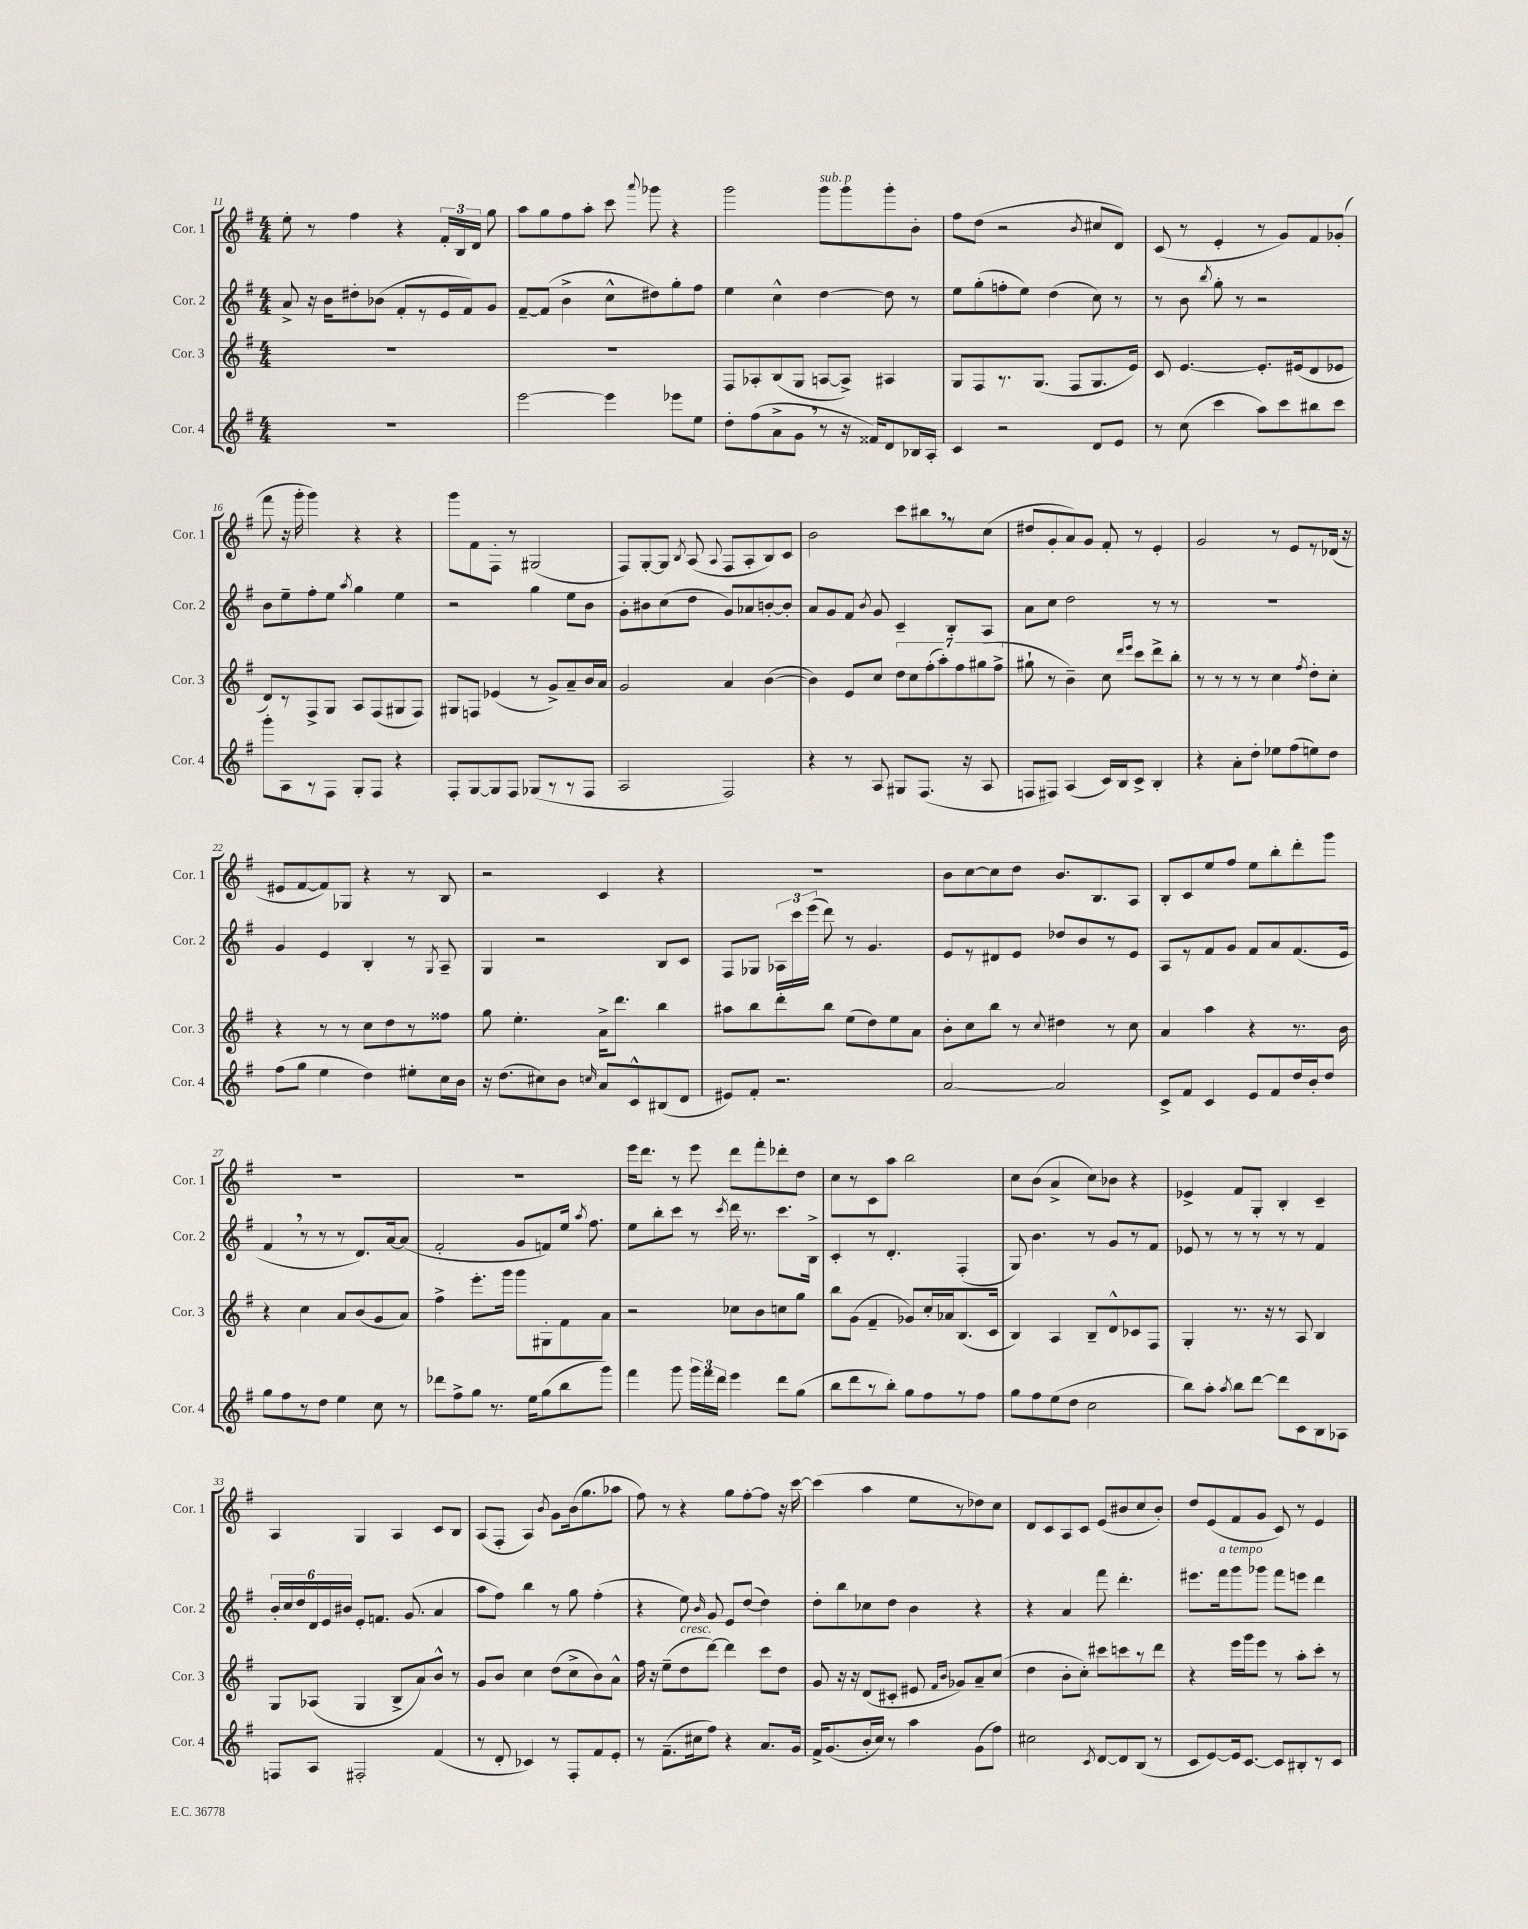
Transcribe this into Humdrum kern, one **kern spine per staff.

**kern	**kern	**kern	**kern
*part4	*part3	*part2	*part1
*staff4	*staff3	*staff2	*staff1
*I"Cor. 4	*I"Cor. 3	*I"Cor. 2	*I"Cor. 1
*I'Cor. 4	*I'Cor. 3	*I'Cor. 2	*I'Cor. 1
*clefG2	*clefG2	*clefG2	*clefG2
*k[f#]	*k[f#]	*k[f#]	*k[f#]
*M4/4	*M4/4	*M4/4	*M4/4
=11	=11	=11	=11
1r	1r	8a^/	8ee'\
.	.	16r	8r
.	.	16b\KL	.
.	.	8dd#X'\	4ff#\
.	.	(8b-X\J	.
.	.	8f#'/L	4r
.	.	8r	.
.	.	16e/L	24f#'/LL
.	.	.	24B/
.	.	16f#/J)	.
.	.	.	24d/JJ
.	.	8g/J	8gg\
=12	=12	=12	=12
[2eee\	1r	[8f#~/L	8aa\L
.	.	(8f#/J]	8gg\
.	.	4b^\	8ff#\
.	.	.	8aa'\J
4eee\]	.	8cc^^\L	8ccc\
.	.	.	8qqaaa/
.	.	8dd#X\)	8ggg-X\
8eee-X\L	.	8gg'\	4r
8ee\J	.	8ff#\J	.
=13	=13	=13	=13
8dd'\L	8F#/L	4ee\	2ggg\
(8ff#\	8A-X'/	.	.
8a^\	(8B/	4cc^^\	.
8g,\J	8G/J	.	.
!	!	!	!LO:TX:a:i:t=sub. p
8r	[8An/L	[4dd\	8ggg\L
16r	8A^/J])	.	8ggg\
16f##X/KL)	.	.	.
8d/	4A#X/	8dd\]	8ggg'\
16B-X/L	.	8r	8b'\J
16A'/JJ	.	.	.
=14	=14	=14	=14
4c/	8G/L	8ee\L	8ff#\L
.	8F#/	(8gg'\	(8dd\J
2r	8.r	8ffn'\	2r
.	.	8ee\J)	.
.	(8.G/J	.	.
.	.	(4dd\	.
.	8F#/L	.	.
.	.	.	8qb/
8d/L	8.G/	8cc\)	8cc#X/L
8e/J	.	8r	8d/J)
.	16e/Jk)	.	.
=15	=15	=15	=15
8r	8c/	8r	(8c/
(8cc\	[4.e/	8b\	8r
.	.	8qbb/	.
4ccc\	.	8gg'\	4e'/
.	.	8r	.
8aa\L)	8.e'/L]	2r	8r
8ccc\	.	.	8g/L)
.	(16e#X/k	.	.
8bb#X\	8d/	.	8f#/
8ccc\J	8e-X/J	.	(8g-X'/J
!!LO:LB:g=z
=16	=16	=16	=16
8ggg'\L	8d/L)	8b\L	8fff#\
8A\	8r	8ee~\	16r
.	.	.	16ggg'\
8r	8F#^/	8ff#'\	4ggg\)
8F#\J	8G/J	8ee\J	.
.	.	8qaa/	.
8G'/L	8A/L	4gg\	4r
8F#/J	(8F#/	.	.
4r	8G#X/	4ee\	4r
.	8F#/J)	.	.
=17	=17	=17	=17
8F#'/L	8G#X/L	2r	8ggg\L
[8G/	8Fn/J	.	8f#\
8G/]	(4e-X/	.	8F#'\J
8F#/J	.	.	8r
(8G-X/L	8r	4gg\	(2G#X/
8r	8g^/L)	.	.
8r	8a~/	8ee\L	.
8F#/J	16b/L	8b\J	.
.	16a/JJ	.	.
=18	=18	=18	=18
2A/	2g/	8g'\L	8F#/L)
.	.	8b#X\	[8G'/
.	.	(8cc\	8G/J]
.	.	.	8qB/
.	.	8dd\J	(8A/
.	.	.	8qqA/
2F#/)	4a/	8g/L)	8F#/L
.	.	8a-X/	8A'/
.	([4b\	[8bn'/	8B/)
.	.	8b'/J]	8c/J
=19	=19	=19	=19
4r	4b\])	8a/L	2b\
.	.	8g/	.
8r	8e/L	8f#/J	.
.	.	8qb/	.
8A/	8cc/J	8g/	.
8G#X/L	14dd\L	4c~/	8ccc\L
.	14cc\	.	.
(8.F#/J	.	.	8bb#X,\
.	(14ff#'\	.	.
.	14aa'\)	.	.
.	.	8B'/L	8r
.	14ff#\	.	.
16r	.	.	.
.	(14gg#X\	.	.
8A/	.	8A/J	(8cc\J
.	14ff#^\J	.	.
=20	=20	=20	=20
8Fn/L	8gg#X`\	8a\L	8dd#X/L
8F#X/J)	8r	8cc\J	8g'/
(4A/	4b~\)	2dd\	8a/)
.	.	.	8g/J
16c/LL)	8cc\	.	8f#'/
16B/J	.	.	.
.	16qqddd/LL	.	.
.	16qqeee/JJ	.	.
8c^/J	8ccc\L	.	8r
4B'/	8ddd^\	8r	4e'/
.	8bb'\J	8r	.
=21	=21	=21	=21
4r	8r	1r	2g/
.	8r	.	.
8a'\L	8r	.	.
8dd'\J	8r	.	.
8ee-X\L	4cc\	.	8r
(8ff#\	.	.	8e/L
.	8qff#/	.	.
8een\)	8dd'\L	.	8r
8dd\J	8cc'\J	.	(16d-X/Jk
.	.	.	16r
!!LO:LB:g=z
=22	=22	=22	=22
(8ff#\L	4r	4g/	8e#X/L
8gg\J	.	.	[8f#/
4ee\	8r	4e/	8f#/])
.	8r	.	8G-X/J
4dd\)	8cc\L	4B'/	4r
.	8dd\	.	.
8ee#X'\L	8r	8r	8r
.	.	8qG/	.
16cc\L	8ff##X\J	8A~/	8B/
16b\JJ	.	.	.
=23	=23	=23	=23
16r	8gg\	4G/	2r
(8.dd\L	.	.	.
.	4.ee'\	.	.
8cc#X\)	.	2r	.
8b\J	.	.	.
16qqccn/	.	.	.
8a/L	16a^\KL	.	4c/
.	8.ddd\J	.	.
8c^^/	.	.	.
(8B#X/	4bb\	8B/L	4r
8d/J	.	8c/J	.
=24	=24	=24	=24
8e#X/L)	8aa#X\L	8F#/L	1r
8f#'/J	8bb\	8G-X/J	.
2.r	8ddd'\	24A-X\LL	.
.	.	24ccc\	.
.	.	(24eee\JJ	.
.	8bb\J	8ddd\)	.
.	(8ee\L	8r	.
.	8dd\)	4.g/	.
.	8ee\	.	.
.	8a\J	.	.
=25	=25	=25	=25
[2a/	8b'\L	8e/L	8b\L
.	8cc\	8r	[8cc\
.	8bb\J	8d#X/	8cc\]
.	8r	8e/J	8dd\J
.	8qqcc/	.	.
2a/]	4dd#X\	8dd-X/L	8.b/L
.	.	8b/	.
.	.	.	8.B/
.	8r	8r	.
.	8cc\	8e/J	8A/J
=26	=26	=26	=26
8c^/L	4a/	8A/L	8B'/L
8f#/J	.	8r	8c/
4c/	4aa\	8f#/	8ee/
.	.	8g/J	8ff#/J
8e/L	4r	8f#/L	8ee\L
8f#/	.	8a/	8bb'\
16dd/L	8.r	(8.f#/	8ddd'\
16b'/J	.	.	.
8dd/J	.	.	8ggg\J
.	16b\	16e/Jk	.
!!LO:LB:g=z
=27	=27	=27	=27
8gg\L	4r	4f#,/	1r
8ff#\	.	.	.
8r	4cc\	8r	.
8dd\J	.	8r	.
4ee\	8a/L	8r	.
.	(8b/	8.d/L)	.
8cc\	8g/	.	.
.	.	[16a/k	.
8r	8a/J)	(8a/J]	.
=28	=28	=28	=28
8ddd-X\L	4ff#^\	2f#'/	1r
8ff#^\	.	.	.
8gg\J	8.eee'\L	.	.
8.r	.	.	.
.	16ggg\Jk	.	.
.	8ggg\L	8g/L	.
16ee\KL	.	.	.
(8gg\	8G#X'\	8fn/)	.
8bb\	8f#\	16ee/Jk	.
.	.	8qaa/	.
.	.	8.ff#\	.
8ggg\J)	8a\J	.	.
=29	=29	=29	=29
4fff#\	2r	8ee\L	16eee\KL
.	.	.	8.ddd\J
.	.	8bb'\	.
8ggg\	.	8ccc\J	8r
24ggg\LL	.	8r	8eee\
24fff#\	.	.	.
24ddd\JJ	.	.	.
.	.	8qccc/	.
4eee\	8cc-X\L	16ddd\	8ddd\L
.	.	8.r	.
.	8b\	.	8fff#'\
8ddd\L	8ccn\	8.ccc\L	8ddd-X'\
(8gg\J	8gg\J	.	8dd\J
.	.	16B^\Jk	.
=30	=30	=30	=30
8bb\L	8bb\L	4c'/	8cc\L
8ddd\	(8g\J	.	8r
8r	4f#~/	8r	8c\
8bb'\J)	.	4.d'/	8aa\J
8gg\L	8g-X/L)	.	2bb\
8ff#\	16cc'/L	.	.
.	16a-X/J	.	.
8r	(8.B/	(4F#'/	.
8ff#\J	.	.	.
.	16c/Jk	.	.
=31	=31	=31	=31
8gg\L	4B/)	8G/)	8cc\L
8ff#\	.	4.b\	(8b\J
(8ee\	4A/	.	4a^/
8dd\J	.	.	.
2cc\	8B~/L	8r	8cc\L)
.	8d^^/	8g/L	8b-X\J
.	8c-X/	8r	4r
.	8F#/J	8f#/J	.
=32	=32	=32	=32
8bb\L)	4G'/	8e-X/	4e-X^/
8aa'\J	.	8r	.
8qaa/	.	.	.
8bb\L	8.r	8r	8f#/L
[8ddd\J	.	8r	8G'/J
.	16r	.	.
8ddd\L]	8r	8r	4B'/
8c\	8A/	8r	.
8B\	4B/	4f#/	4c~/
8A-X\J	.	.	.
!!LO:LB:g=z
=33	=33	=33	=33
8Fn/L	8G/L	24b'/LL	4A/
.	.	24cc/	.
.	.	24dd/	.
8A/J	(8A-X/J	24d/	.
.	.	24e/	.
.	.	24b#X/JJ	.
2F#X'/	4G/	8e'/L	4G/
.	.	8.fn/J	.
.	8B^/L	.	4A/
.	.	(8.g/	.
.	8a/)	.	.
(4f#/	8b^^/J	4a/	8c/L
.	8r	.	8B/J
=34	=34	=34	=34
8r	8g/L	8aa\L	(8A/L
8d'/	8b/J	8ff#\J)	8F#'/J
4c-X/)	4cc\	4bb\	4A/)
.	.	.	8qb/
8r	(8dd\L	8r	8g\L
8F#'/L	8cc^\	8gg\	(16b\k
.	.	.	8.gg\
8f#/	8b\)	(4ff#'\	.
8e'/J	8a^^\J	.	8aa-X\J
=35	=35	=35	=35
8r	16ff#\	4r	8ff#\)
.	16r	.	.
(8.f#~\L	(8ee~\L	.	8r
!	!LO:TX:a:i:t=cresc.	!	!
.	8dd\	8ee\)	4r
16cc#X\k	.	.	.
.	.	16qqb/	.
8ff#\J)	[8ddd\J)	8g/	.
4r	4ddd\]	8e/L	8gg\L
.	.	([8dd/J	[8ff#'\
8.a/L	8ccc\L	4dd\])	8ff#\J]
.	8dd\J	.	16r
16g/Jk	.	.	[16ccc\
=36	=36	=36	=36
16f#^/KL	8g/	8dd'\L	(4ccc\]
(8.g/	.	.	.
.	16r	8bb\	.
.	16r	.	.
16b'/L	(8d/L	8cc-X\	4aa\
16cc/JJ)	.	.	.
8r	8c#X'/J	8dd\J	.
4aa\	8e#X/	4b\	8ee\L
.	16qqf#/LL	.	.
.	16qqb/JJ	.	.
.	8g-X/L)	.	8r
(8g\L	8a~/	4r	8dd-X\)
8ff#\J)	(8cc/J	.	8cc\J
=37	=37	=37	=37
2cc#X\	4dd\	4r	8d/L
.	.	.	8c/
.	8b'\L	4a/	8A/
.	8cc'\J)	.	8c/J
8qc/	.	.	.
[8d/L	8ccc#X\L	8fff#\	(8e/L
8d/]	8cccn\	4.ddd'\	8b#X/
(8B/J	8r	.	8cc/
8r	8ddd\J	.	8b#'/J)
=38	=38	=38	=38
8c/L	4r	8.eee#X\L	8dd/L
[8e/)	.	.	(8e/
!	!	!LO:TX:a:i:t=a tempo	!
.	.	16fff#\k	.
16e/k]	16eee\LL	8ggg\	8f#/
[8.c/J	16ggg\J	.	.
.	8eee\J	8ggg-X\J	8g/J
8c/L]	8r	8fff#\L	8c/)
8B#X'/	8aa'\L	8eeen\J	8r
8r	8ccc'\J	4ddd\	4e/
8c/J	8r	.	.
==	==	==	==
*-	*-	*-	*-
